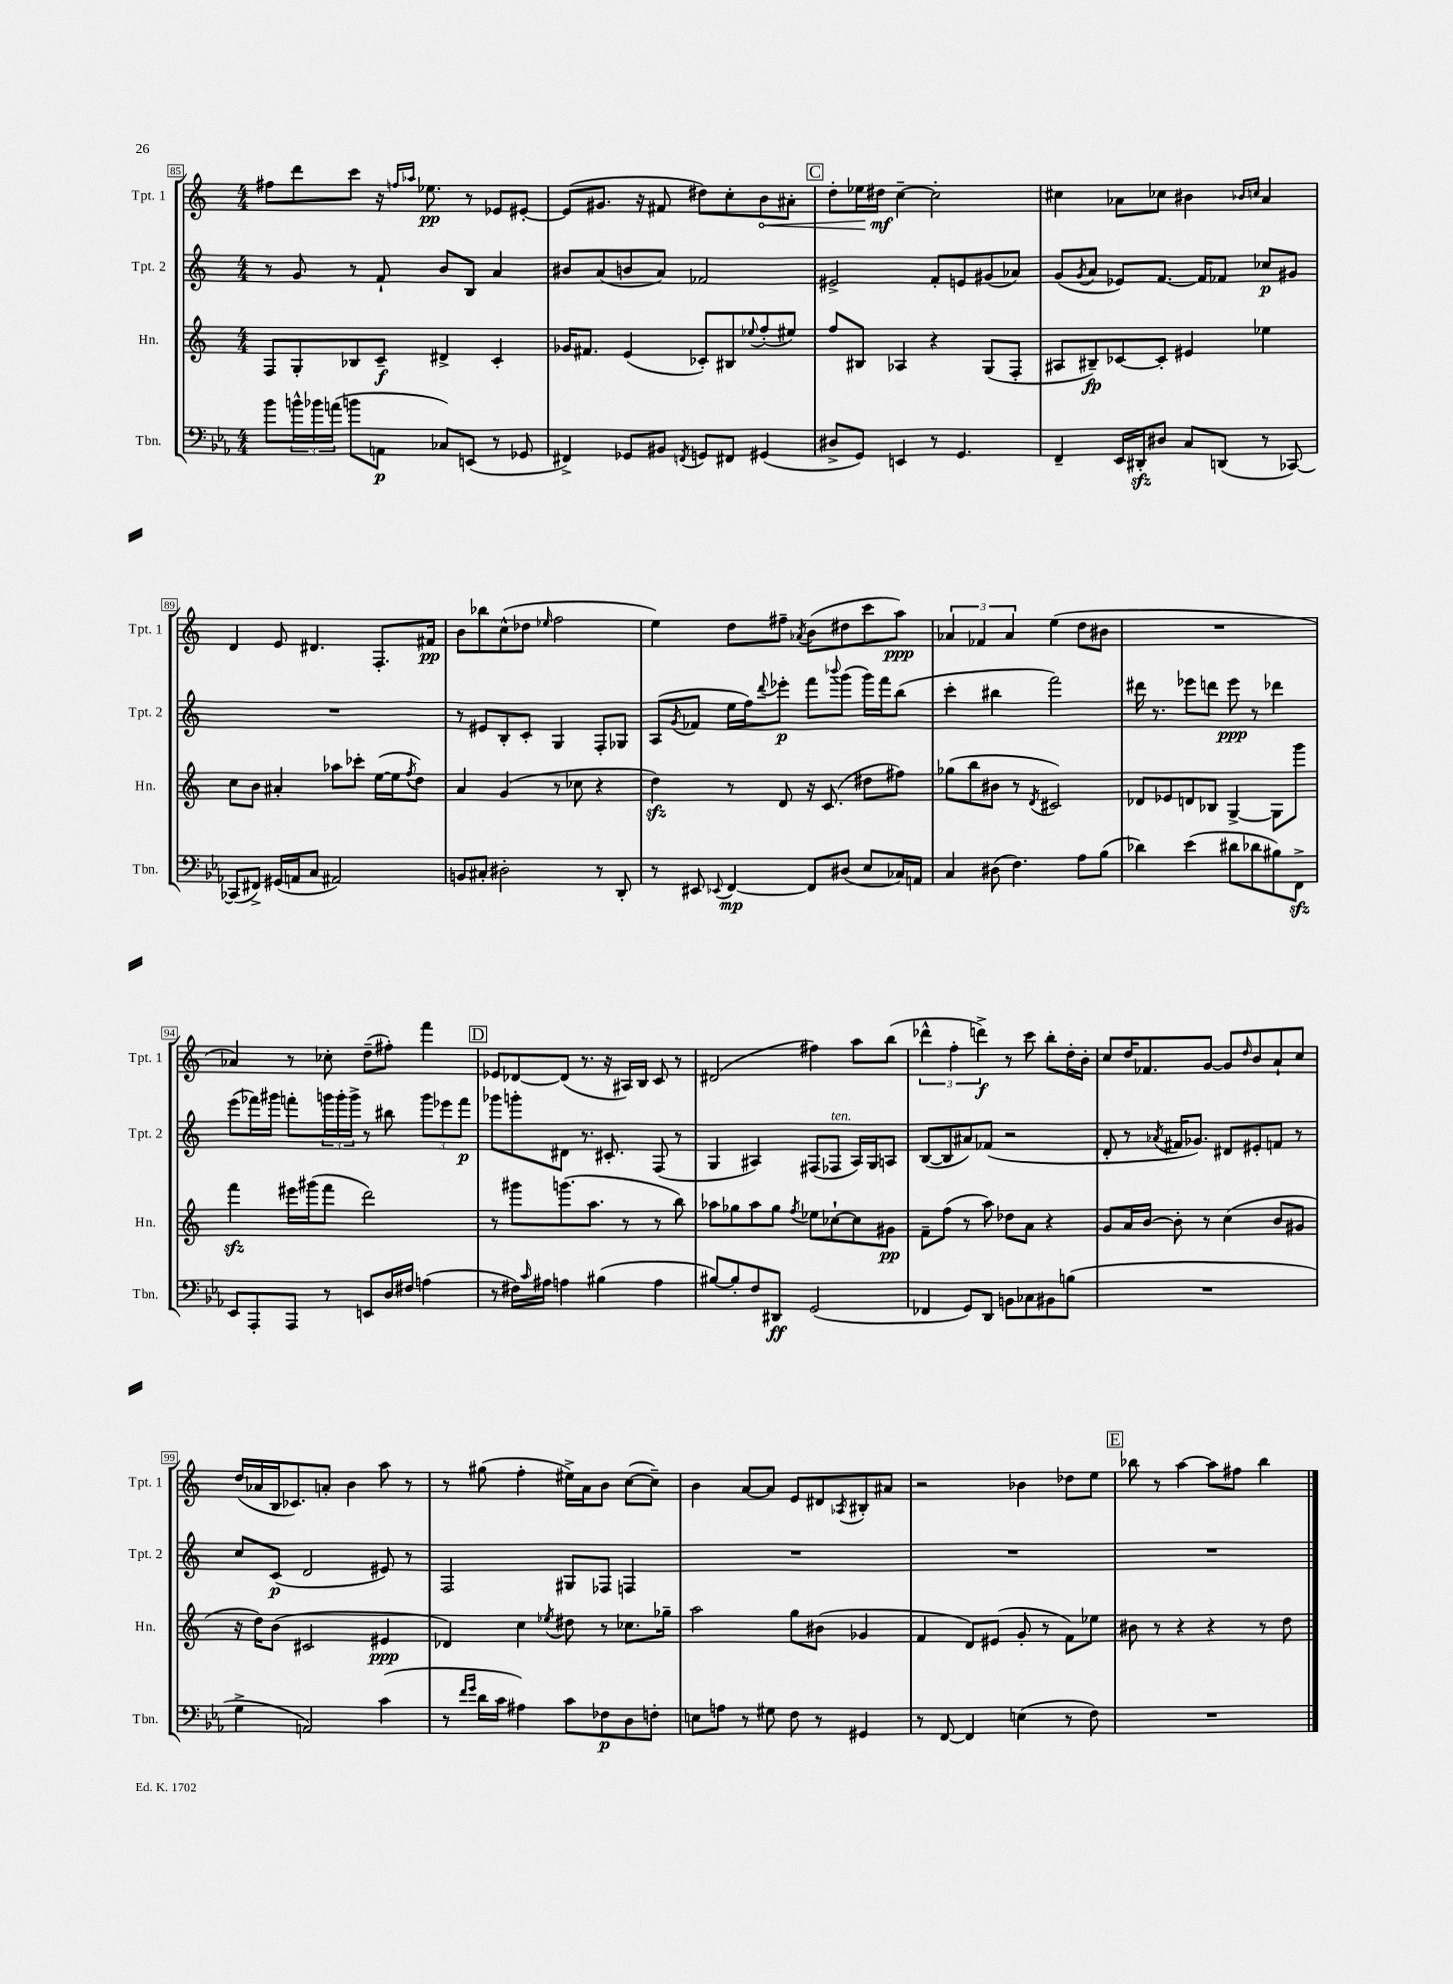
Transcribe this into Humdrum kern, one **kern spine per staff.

**kern	**kern	**kern	**kern
*staff4	*staff3	*staff2	*staff1
*clefF4	*clefG2	*clefG2	*clefG2
*k[b-e-a-]	*k[]	*k[]	*k[]
*M4/4	*M4/4	*M4/4	*M4/4
8b-	8F	8r	8ff#
24b^^	8G'	8g	8ddd
24b-	.	.	.
(24a	.	.	.
8b	8B-	8r	8ccc
8AA	8c~	8f`	16r
.	.	.	16qqff
.	.	.	16qqaa-
.	.	.	8.ee-
8C-)	4d#^	8b	.
(8EE	.	8B	8r
8r	4c'	4a	8e-
8GG-	.	.	[8e#'
=	=	=	=
4FF#^)	16g-	8b#	(8e#]
.	8.f#	.	.
.	.	(8a	8.g#
8GG-	(4e	8b	.
.	.	.	16r
8BB#	.	8a)	8f#
8qFF	.	.	.
8GG	8c-')	2f-	8dd#)
8FF#	8B#	.	8cc'
.	8qqee-	.	.
(4GG#	(8ff'	.	8b
.	8ee#)	.	8a#'
=	=	=	=
8D#^	8ff	2e#^	8dd'
8GG)	8B#	.	16ee-
.	.	.	16dd#
4EE	4A-	.	[4cc~
8r	4r	8f'	2cc']
4.GG	.	8e	.
.	(8G	(8g#	.
.	8F'	8a-)	.
=	=	=	=
4FF~	8A#	(8g	4cc#
.	.	8qg	.
.	8B#~)	8a	.
16EE-	[8c-	8e-)	8a-
16DD#'	.	.	.
8D#	8c-']	[8.f	8cc-
8C	4e#	.	4b#
.	.	16f]	.
(8DD	.	8f-	.
.	.	.	16qqb-
.	.	.	16qqcc
8r	4ee-	8cc-	4a-
[8CC-)	.	8g#	.
=	=	=	=
(8CC-]	8cc	1r	4d
8FF#^)	8b	.	.
(16GG#	4a#'	.	8e
16AA	.	.	.
8C	.	.	4.d#
2AA#)	8aa-	.	.
.	8ccc-'	.	.
.	([16ee	.	8.F'
.	16ee]	.	.
.	8qff	.	.
.	8dd)	.	.
.	.	.	16f#
=	=	=	=
8BB	4a	8r	8b
8C#'	.	8e#	8bb-
2D#'	(4g	8B'	(8cc^^
.	.	8c'	8dd-
.	.	.	16qqee-
.	8r	4G	2ff
.	8cc-	.	.
8r	4r	8F'	.
8DD'	.	8G-	.
=	=	=	=
8r	4dd)	(8A	4ee)
.	.	8qg	.
8EE#	.	8f-	.
8qqEE-	.	.	.
[4FF	8r	16ee	8dd
.	.	16ff)	.
.	.	8qqddd	.
.	8d	8eee-'	8ff#~
.	.	.	8qa-
8FF]	16r	8fff	(8b
.	(8.c	.	.
.	.	8qqbbb-	.
(8D#	.	(8ggg	8dd#
8E-	8dd#	16ggg)	8ccc
.	.	16fff	.
16C-)	8ff#)	(8bb	8aa)
16AA	.	.	.
=	=	=	=
4C	(8gg-	4ccc'	6a-
.	8bb	.	.
.	.	.	6f-
(8D#	8b#	4bb#	.
.	.	.	6a-
4.F)	8r	.	.
.	8qd	.	.
.	2c#)	2fff)	(4ee
8A-	.	.	8dd
(8B-	.	.	8b#
=	=	=	=
4d-)	8d-	16ddd#	1r
.	.	8.r	.
.	8e-	.	.
(4e-	8d	8eee-	.
.	8B-	8ddd	.
8d#	[4G^	8eee-	.
8d-	.	8r	.
8B#)	8G]	4ddd-	.
8FF^	8ggg	.	.
=	=	=	=
8EE-	4fff	(8eee	4a-)
8AAA-'	.	16fff-)	.
.	.	16ggg#	.
8AAA-	16eee#	8fff'	8r
.	(16ggg#	.	.
8r	8fff	24ggg	8cc-'
.	.	24ggg'	.
.	.	24ggg^	.
8EE	2ddd)	8r	(8dd~
16D	.	8bb#	8ff#')
16F#	.	.	.
(4A	.	12ggg	4fff
.	.	12eee-	.
.	.	12fff	.
=	=	=	=
8r	8r	8ggg-	8e-
16F#)	8ggg#	8ggg'	[8d-
16qqc	.	.	.
16A#	.	.	.
4A	(8.ggg	8d#	(8d-]
.	.	8.r	8.r
.	8.aa	.	.
(4B#	.	.	.
.	.	8.c#'	16r
.	8r	.	16A#)
.	.	.	16B
4A	8r	(8F	8c
.	8bb)	8r	8r
=	=	=	=
[8B#)	8aa-	4G	(2d#
8B#']	8gg-	.	.
8F	8aa-	4A#)	.
8DD#	8gg-	.	.
.	8qff	.	.
(2GG	8ee-	(8F#	4ff#)
.	[8cc-`	8F-	.
.	8cc-]	16A#)	8aa
.	.	16G	.
.	8g#	8A	(8bb
=	=	=	=
4FF-	8f~	([8B	6ddd-^^
.	(8ff	8B]	.
.	.	.	6ff'
8GG)	8r	8a#)	.
.	.	.	6ddd^)
8DD	8aa)	(8f-	.
8BB	8dd-	2r	8r
8C-	8a	.	8ccc
8BB#	4r	.	8bb'
(8B	.	.	16dd'
.	.	.	16b'
=	=	=	=
1r	8g	8d'	8cc
.	16a	8r	16dd
.	[16b	.	8.f-
.	.	8qa-	.
.	8b']	16f#	.
.	.	8.g-)	.
.	8r	.	[8g
.	(4cc	8d#	8g]
.	.	.	16qqdd
.	.	8e#'	8b
.	8b	8f	8a`
.	8g#	8r	8cc
=	=	=	=
4G^	16r	8cc	(16dd
.	16dd)	.	16a-
.	(8b	(8c	16B
.	.	.	8.c-)
2AA)	2c#	2d	.
.	.	.	8a'
.	.	.	4b
(4c	4e#	8e#)	8aa
.	.	8r	8r
=	=	=	=
8r	4d-)	2F	8r
16qqf	.	.	.
16qqg	.	.	.
16d	.	.	(8gg#
16c	.	.	.
4A#)	4cc	.	4ff'
.	8qee-	.	.
8c	8dd#	8G#	16ee#^)
.	.	.	16a
8F-	8r	8F-	8b
8D	8.cc-	4F	([8cc
8F'	.	.	8cc~])
.	16gg-~	.	.
=	=	=	=
8E	2aa	1r	4b
8A	.	.	.
8r	.	.	[8a
8G#	.	.	8a]
8F	8gg	.	8e
8r	(8b#	.	8d#
.	.	.	8qA-
4GG#	4g-	.	8B#'
.	.	.	8a#
=	=	=	=
8r	4f	1r	2r
[8FF	.	.	.
4FF]	8d)	.	.
.	(8e#	.	.
(4E	8g'	.	4b-
.	8r	.	.
8r	8f)	.	8dd-
8F)	8ee-	.	8ee
=	=	=	=
1r	8b#	1r	8bb-
.	8r	.	8r
.	4r	.	[4aa
.	4r	.	8aa]
.	.	.	8ff#
.	8r	.	4bb-
.	8dd	.	.
==	==	==	==
*-	*-	*-	*-
